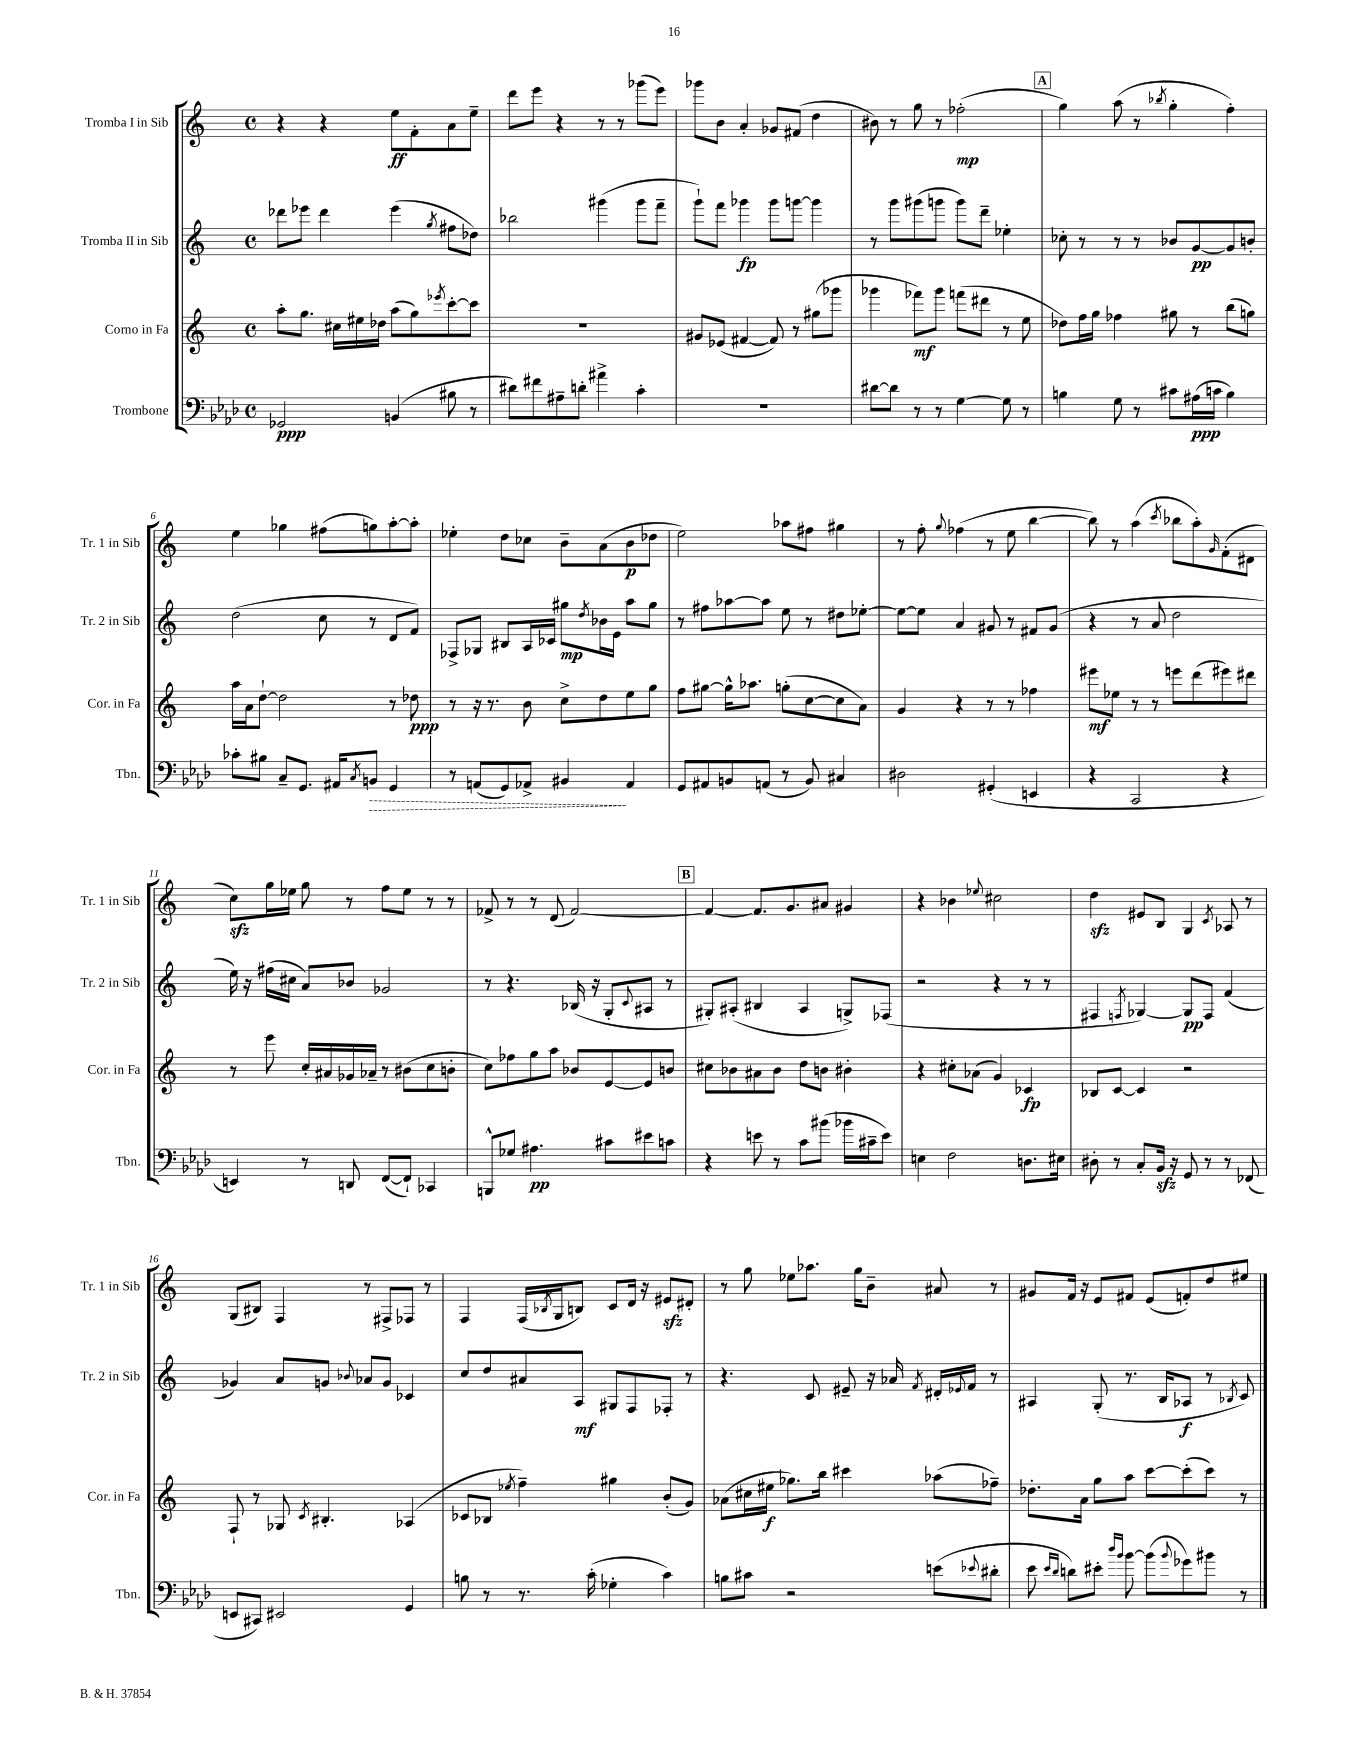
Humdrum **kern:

**kern	**kern	**kern	**kern
*staff4	*staff3	*staff2	*staff1
*clefF4	*clefG2	*clefG2	*clefG2
*k[b-e-a-d-]	*k[]	*k[]	*k[]
*M4/4	*M4/4	*M4/4	*M4/4
*met(c)	*met(c)	*met(c)	*met(c)
2GG-/	8aa'\L	8ddd-\L	4r
.	8.gg\J	8eee-\J	.
.	.	4ddd-\	4r
.	16cc#\LL	.	.
.	16ee#\	.	.
.	16dd-\JJ	.	.
(4BB/	(8aa\L	(4eee-\	8ee\L
.	8gg\)	.	8f'\
.	8qeee-/	8qgg/	.
8B#\	[8ccc'\	8ff#\L	8a\
8r	8ccc\]J	8dd-\J)	8ee~\J
=	=	=	=
8d#\L)	1r	2bb-\	8ddd\L
8f#\	.	.	8eee\J
8A#~\	.	.	4r
8d'\J	.	.	.
4a#^\	.	(4ggg#\	8r
.	.	.	8r
4c'\	.	8ggg#\L	(8ggg-\L
.	.	8fff~\J	8eee\J)
=	=	=	=
1r	8g#/L	8ggg`\L)	8ggg-\L
.	(8e-/J	8fff\J	8b\J
.	[4f#/	4ggg-\	4a'/
.	8f#/])	8ggg-\L	8g-/L
.	8r	[8ggg\J	(8f#/J
.	(8gg#\L	4ggg\]	4dd\
.	8ggg-\J	.	.
=	=	=	=
[8d#\L	4ggg-\	8r	8b#\)
8d#\]J	.	8ggg\L	8r
8r	8fff-\L)	(8ggg#\	8gg\
8r	8ggg-\J	8ggg\J	8r
[4G\	(8fff\L	8ggg\L)	(2ff-'\
.	8ddd#\J	8ddd~\J	.
8G\]	8r	4ee-'\	.
8r	8ee\	.	.
=	=	=	=
4B\	8dd-\L)	8cc-'\	4gg\)
.	16ff\L	8r	.
.	16gg\JJ	.	.
8G\	4ff-\	8r	(8aa\
8r	.	8r	8r
.	.	.	8qbb-/
8c#\L	8gg#\	8b-/L	4gg'\
(16A#\L	8r	[8g/	.
16c\JJ	.	.	.
4B\)	(8bb\L	8g/]	4ff'\)
.	8gg\J)	8b'/J	.
=	=	=	=
8c-'\L	16aa\LL	(2dd\	4ee\
.	16a\J	.	.
8B#\J	[8dd`\J	.	.
8C~/L	2dd\]	.	4gg-\
8.GG/J	.	.	.
.	.	8cc\	(8ff#\L
16AA#/LK	.	.	.
8qC/	.	.	.
8BB/J	.	8r	8gg\)
4GG/	8r	8d/L	[8aa'\
.	8dd-\	8f/J)	8aa'\]J
=	=	=	=
8r	8r	8F-^/L	4ee-'\
(8AA/L	16r	8G-/J	.
.	8.r	.	.
8GG/)	.	8B#/L	8dd\L
8AA-^/J	8b\	16A/L	8cc-\J
.	.	16c-/JJ	.
4BB#/	8cc^\L	8gg#\L	8b~\L
.	.	8qdd/	.
.	8dd\	16b-\L	(8a\
.	.	16e\JJ	.
4AA-/	8ee\	8aa\L	8b\
.	8gg\J	8gg#\J	8dd-\J
=	=	=	=
8GG/L	8ff\L	8r	2ee\)
8AA#/	[8gg#\J	8ff#\L	.
8BB/	16gg#^^\]LK	[8aa-\	.
.	8.aa-\J	.	.
(8AA/J	.	8aa-\]J	.
8r	(8gg'\L	8ee\	8aa-\L
8BB/)	[8cc\	8r	8ff#\J
4C#/	8cc\]	8dd#\L	4gg#\
.	8a\J)	[8ee-'\J	.
=	=	=	=
2D#\	4g/	8ee-\_L	8r
.	.	8ee-\]J	8ff'\
.	.	.	8qqgg/
.	4r	4a/	(4ff-\
(4GG#'/	8r	8g#/	8r
.	8r	8r	8ee\
4EE/	4ff-\	8f#/L	[4bb\
.	.	(8g#/J	.
=	=	=	=
4r	8eee#\L	4r	8bb\])
.	8ee-\J	.	8r
2CC/	8r	8r	(4aa\
.	8r	8a/	.
.	.	.	8qccc/
.	8eee\L	2dd\	8bb-\L
.	(8ddd\	.	8aa'\)
.	.	.	16qqg/
4r	8eee#\)	.	(8f'\
.	8ddd#\J	.	8d#\J
=	=	=	=
4EE/)	8r	16ee\)	8cc\L)
.	.	16r	.
.	8eee\	(16ff#\LL	16gg\L
.	.	16cc#\JJ	16ee-\JJ
8r	16cc'/LL	8a/L)	8gg\
.	16a#/	.	.
8DD/	16g-/	8b-/J	8r
.	16a-~/JJ	.	.
([8FF/L	8r	2g-/	8ff\L
8FF`/]J)	(8b#\L	.	8ee-\J
4CC-/	8cc\	.	8r
.	8b'\J	.	8r
=	=	=	=
8BBB^^/L	8cc\L)	8r	8f-^/
8G-/J	8ff-\	4.r	8r
4.A#\	8gg\	.	8r
.	8aa\J	.	(8d/
.	8b-/L	(16B-/	[2f-/)
.	.	16r	.
8c#\L	[8e/	8G'/L	.
.	.	8qqc/	.
8e#\	8e/]	8A#/J	.
8c\J	8b/J	8r	.
=	=	=	=
4r	8cc#\L	8G#'/L)	4f-/_
.	8b-\	(8A#'/J	.
8e\	8a#\	4B#/	8.f-/]L
8r	8b-\J	.	.
.	.	.	8.g/
8c\L	8dd\L	4A#/	.
(8b#\J	8b\J	.	8a#/J
16b-\LL	4b#'\	8G^/L)	4g#/
16c#~\J	.	.	.
8e\J)	.	(8F-/J	.
=	=	=	=
4E\	4r	2r	4r
2F\	8cc#'\L	.	4b-\
.	(8a-\J	.	.
.	.	.	8qqee-/
.	4g/)	4r	2cc#\
8.D\L	4c-/	8r	.
.	.	8r	.
16E#\Jk	.	.	.
=	=	=	=
8D#'\	8B-/L	4F#/	4dd\
8r	[8c/J	.	.
.	.	8qF/	.
8C'/L	4c/]	[4G-/)	8e#/L
16BB-/Jk	.	.	8B/J
16r	.	.	.
8GG/	2r	8G-/]L	4G/
8r	.	8F/J	.
.	.	.	8qc/
8r	.	(4f/	8A-/
(8FF-/	.	.	8r
=	=	=	=
8EE/L	8F`/	4g-/)	(8G/L
8CC#/J)	8r	.	8B#/J)
2EE#/	8G-/	8a/L	4F/
.	8qc/	.	.
.	4.B#'/	8g/J	.
.	.	8qqb-/	.
.	.	8a-/L	8r
.	.	8g/J	8F#^/L
4GG/	(4A-/	4c-/	8F-/J
.	.	.	8r
=	=	=	=
8B\	8c-/L	8cc/L	4F/
8r	8B-/J	8dd/	.
.	8qee-/	.	.
8.r	4ff~\)	8a#/	(16F/LL
.	.	.	8qB-/
.	.	.	16G/J
.	.	8A/J	8B/J)
(16c'\	.	.	.
4G-'\	4gg#\	8G#/L	8c/L
.	.	8F/	16d/Jk
.	.	.	16r
4c\)	(8b'/L	8F-'/J	8e#/L
.	8g/J)	8r	8d#'/J
=	=	=	=
8B\L	(8a-\L	4.r	8r
8c#\J	16cc#\L	.	8gg\
.	16ee#\JJ	.	.
2r	8.gg-\L)	.	8ee-\L
.	.	8c/	8.aa-\J
.	16bb\Jk	.	.
.	4ccc#\	8e#~/	.
.	.	.	16gg\LK
.	.	16r	8b~\J
.	.	16a-/	.
.	.	8qf/	.
(8e\L	(8aa-\L	16d#'/LL	8a#/
.	.	8qqe-/	.
.	.	16f/JJ	.
8qqe-/	.	.	.
8d#'\J	8ff-~\J)	8r	8r
=	=	=	=
8e-\	8.dd-'\L	4A#/	8g#/L
16qqe-/LL	.	.	.
16qqd-/JJ	.	.	.
8d\L)	.	.	16f/Jk
.	16a\Jk	.	16r
8e#'\J	8gg\L	(8G'/	8e/L
16qqdd-/LL	.	.	.
16qqb-/JJ	.	.	.
[8b-\	8aa\J	8.r	8f#/J
(8b-\]L	[8ccc\L	.	(8e/L
.	.	16B/LK	.
8qqb-/	.	.	.
8g-\)	(8ccc'\]	8A-/J	8f'/)
8b#\J	8ccc\J)	8r	8dd/
.	.	8qB-/	.
8r	8r	8c/)	8ee#/J
==	==	==	==
*-	*-	*-	*-
